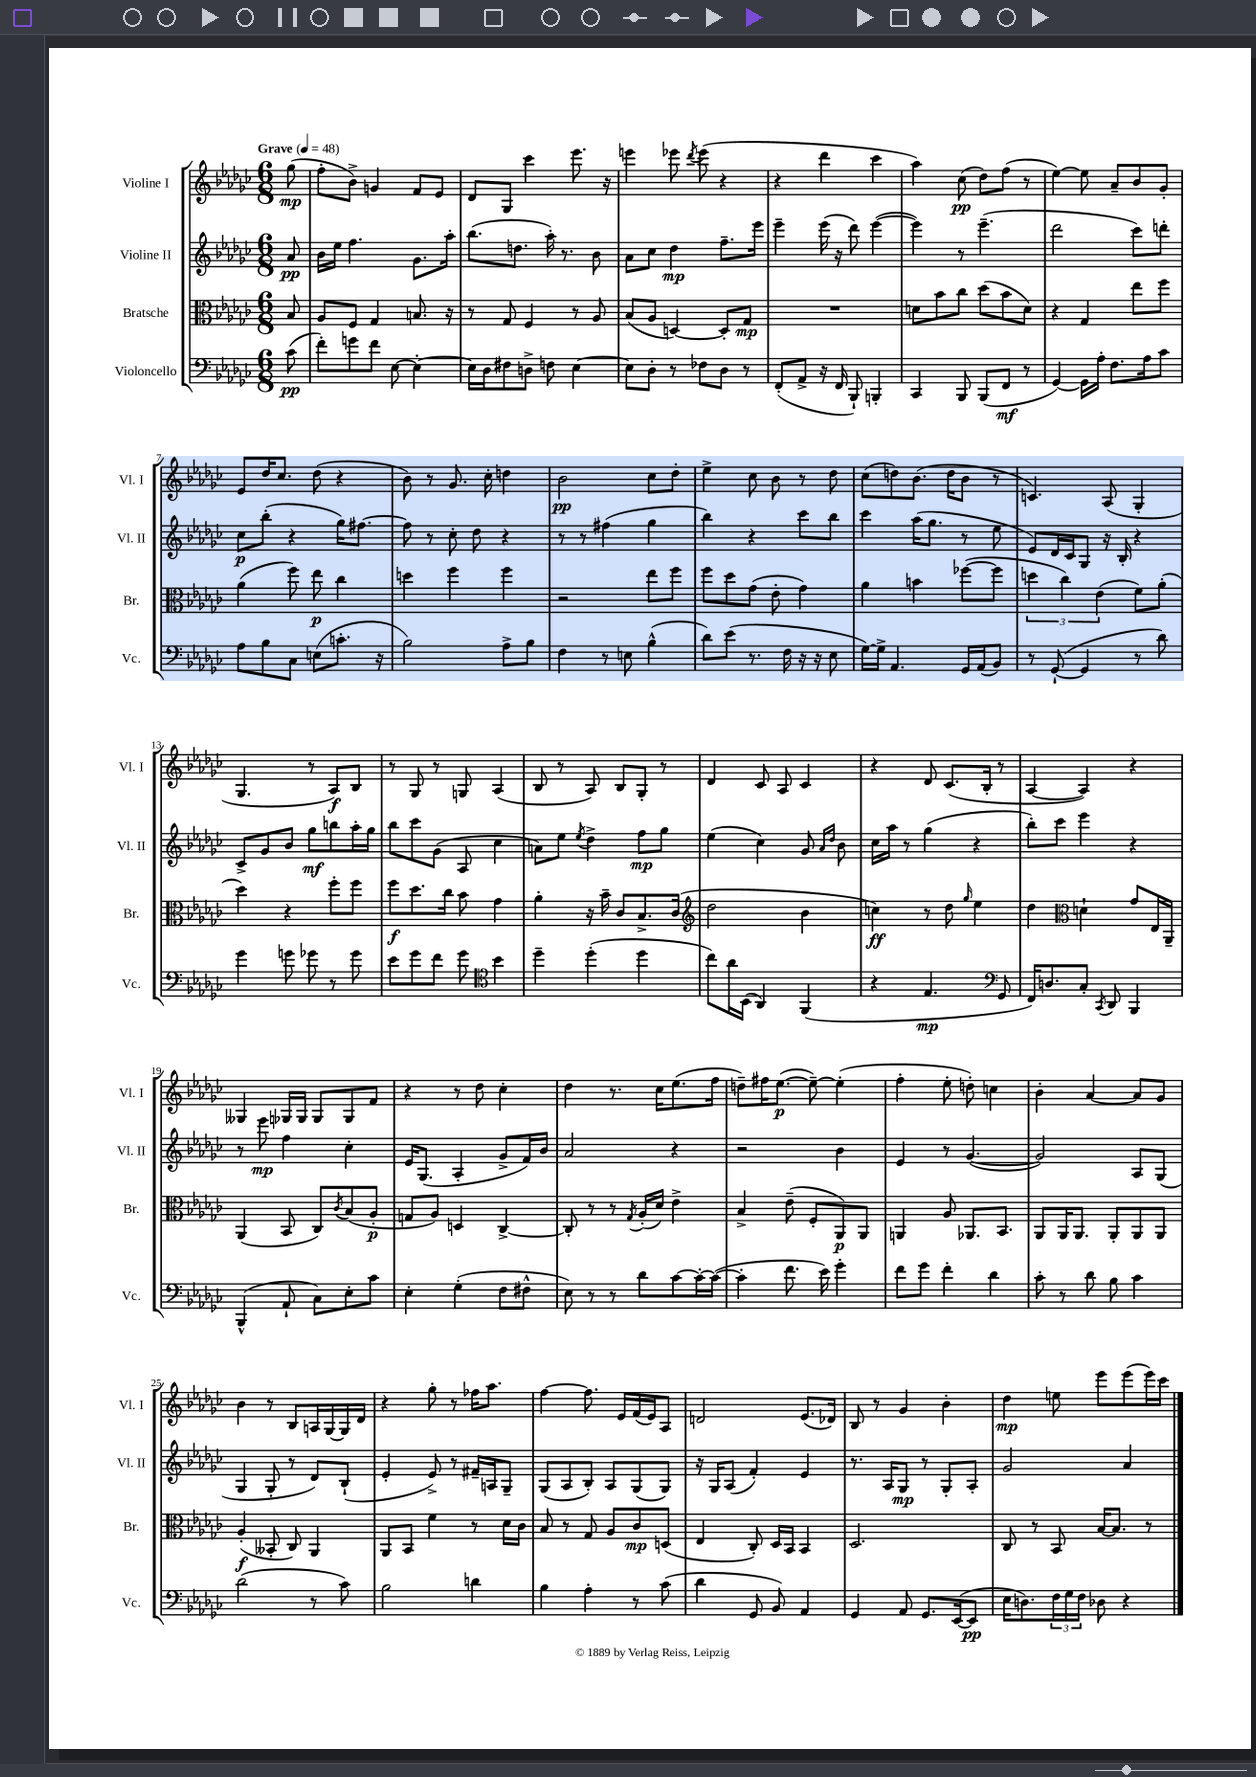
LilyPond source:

<<
\new StaffGroup <<
\new Staff = "s0" \with { instrumentName = "Violine I" shortInstrumentName = "Vl. I" } {
    \clef treble \key ges \major \numericTimeSignature \time 6/8 \partial 8 \tempo "Grave" 4 = 48
    ges''8\mp( |
    f''8-. bes'8->) g'4 f'8 ees'8 |
    des'8 ges8 ces'''4 ees'''8. r16 |
    e'''4 ees'''8 \acciaccatura { des'''8 } ees'''8( r4 |
    r4 des'''4 ces'''4 |
    aes''4) ces''8\pp( des''8) f''8( r8 |
    ees''4~) ees''8 aes'8-- bes'8 ges'8-. |
    ees'8 des''16 ces''8. des''8( r4 |
    bes'8) r8 ges'8. ces''16-. d''4 |
    bes'2\pp ces''8 des''8-. |
    ees''4-> ces''8 bes'8 r8 des''8 |
    ces''8( d''8) bes'8.( d''16 bes'8 r8 |
    c'4.) aes8( ges4-. |
    ges4. r8 aes8\f) bes8 |
    r8 ges8 r8 g8 aes4( |
    bes8 r8 aes8) bes8 ges8-. r8 |
    des'4 ces'8 aes8 ces'4 |
    r4 des'8 ces'8.( bes16-. r8 |
    aes4~ aes4) r4 |
    geses4 ges16 ges16 ges8 ges8 f'8 |
    r4 r8 des''8 ces''4-. |
    des''4 r8. ces''16 ees''8.( f''16 |
    d''8--) fis''16 ees''8.~\p( ees''8~--) ees''4-.( |
    f''4-. ees''8-. d''8-.) c''4 |
    bes'4-. aes'4~ aes'8 ges'8 |
    bes'4 r8 bes8 a16 ges16~ ges16 des'16 |
    r4 ges''8-. r8 fes''16 aes''8. |
    f''4~ f''8. ees'16 f'16( ees'16) aes8 |
    d'2 ees'8.( des'16) |
    bes8 r8 ges'4 bes'4-. |
    des''4\mp e''8 ees'''8 ees'''8( ees'''16) ces'''16 \bar "|." |
}
\new Staff = "s1" \with { instrumentName = "Violine II" shortInstrumentName = "Vl. II" } {
    \clef treble \key ges \major \numericTimeSignature \time 6/8 \partial 8
    aes'8\pp |
    bes'16 ees''16 f''4. ges'8. aes''16-. |
    bes''8.( d''8. aes''16-.) r8. bes'8 |
    aes'8 ces''8 des''4\mp f''8.-- ees'''16 |
    ees'''4-- ees'''16( r16 des'''8) ees'''4~( |
    ees'''4) r8 ees'''4.--( |
    des'''2 ces'''8) d'''8-. |
    ces''8\p bes''8-.( r4 ges''16) fis''8.~ |
    fis''8 r8 ces''8-. des''8 r4 |
    r8 r8 fis''4( ges''4 |
    bes''4) r4 ces'''8 bes''8 |
    ces'''4 aes''16( ges''8. r8 ees''8 |
    ees'8) des'16 ces'16 ges8 r16 bes16-. r4 |
    ces'8-> ges'8 bes'8 ges''8\mf b''8 aes''16-. ges''16 |
    bes''8 ces'''8 ges'8( aes8 ces''4 |
    a'8) ees''8 \acciaccatura { ees''8 } des''4-> f''8\mp ges''8 |
    ees''4( ces''4) ges'8 \grace { aes'16 des''16 } bes'8 |
    ces''16 aes''16 r8 ges''4( r4 |
    bes''8-.) ces'''8 ees'''4 r4 |
    r8 ees'''8\mp f''4 ces''4-. |
    ees'16 ges8.( aes4-. ges'8-> f'16) bes'16 |
    aes'2 r4 |
    r2 bes'4 |
    ees'4 r8 ges'4.~( |
    ges'2) aes8 ges8( |
    ges4 ges8-. r8 des'8) bes8-!( |
    ees'4-. ees'8->) r8 fis'16-- a16 ges8-- |
    ges8( aes8 bes8-.) aes8 ges8( ges8) |
    r16 ges16 aes8( f'4-.) ees'4 |
    r8. aes16 ges8\mp r8 ges8-. aes8-. |
    ges'2 aes'4 \bar "|." |
}
\new Staff = "s2" \with { instrumentName = "Bratsche" shortInstrumentName = "Br." } {
    \clef alto \key ges \major \numericTimeSignature \time 6/8 \partial 8
    bes8 |
    aes8 f8 ges4 b8. r16 |
    r8 ges8 f4 r8 aes8 |
    bes8( aes8 d4~) d8-. ges8\mp |
    R2. |
    d'8 bes'8 ces''8 des''8( bes'8 d'8) |
    r4 ges4 ees''8 f''8 |
    aes'4( f''8) ees''8\p ces''4 |
    d''4 f''4 f''4 |
    r2 ees''8 f''8 |
    f''8 des''8 ges'8( ees'8-. ges'4) |
    aes'4 b'4 fes''8~( fes''8 |
    \tuplet 3/2 { d''4 ces''4) ees'4( } f'8) aes'8-.( |
    des''4) r4 f''8-. f''8 |
    f''8\f des''8. ces''16 bes'8 ges'4 |
    aes'4-. r16 bes'16-- ces'8 bes8.-> ces'16( |
    \clef treble des''2 bes'4 |
    c''4\ff) r8 des''8 \grace { ges''16 } ees''4 |
    des''4 \clef alto d'4-! ges'8 ees16 aes,16-- |
    aes,4( bes,8 ces8) \acciaccatura { ces'8 } bes8( aes8-.\p |
    g8 aes8) d4 ces4~-> |
    ces8-. r8 r8 \acciaccatura { ges8 } aes16-.( des'16) ees'4-> |
    bes4-> ees'8--( f8-. aes,8\p) aes,8 |
    a,4 aes8 aes,8. bes,8. |
    aes,8 aes,16 aes,8. aes,8-. aes,8 aes,8 |
    aes4-.\f( beses,8-. ces8) aes,4 |
    aes,8 bes,8 f'4 r8 des'16 ces'16 |
    bes8 r8 ges8 aes8 ces'8\mp d8( |
    ees4 ces8-.) des16 bes,16 bes,4 |
    des2. |
    ces8 r8 bes,8 bes16~ bes8. r8 \bar "|." |
}
\new Staff = "s3" \with { instrumentName = "Violoncello" shortInstrumentName = "Vc." } {
    \clef bass \key ges \major \numericTimeSignature \time 6/8 \partial 8
    ces'8\pp( |
    f'8-.) g'8 f'8 ees8~ ees4~-. |
    ees16 des16 fis8 d8-> f8 ees4~ |
    ees8 des8-. r8 fes8 des8 r8 |
    f,8-.( aes,8-> r16 f,16 bes,,8-!) b,,4-. |
    ces,4 bes,,8 bes,,8( f,8\mf r8 |
    ges,4~) ges,16 aes16-. f8. aes16 ces'8 |
    aes8 bes8 ces8 e8( c'8.-. r16 |
    bes2) aes8-> bes8 |
    f4 r8 e8 bes4-^( |
    des'8) ees'8( r8. f16 r16 r16 ees8 |
    ges16~) ges16-> aes,4. ges,16 aes,16( bes,8) |
    r8 ges,8~-!( ges,4 r8 des'8) |
    ges'4 g'8 ges'8 r8 ges'8 |
    ees'8 ges'8 f'8 ges'8 \clef tenor bes'4 |
    des''4-- des''4-.( des''4 |
    ces''8) aes'16 bes,16( aes,4) f,4( |
    r4 ees4.\mp \clef bass ges,8 |
    f,16) d8. ces8-. \acciaccatura { ces,8 } des,8 bes,,4 |
    bes,,4-^( aes,8-! ces8) ees8-. ces'8 |
    ees4-. ges4-.( f8 fis8-^ |
    ees8) r8 r8 des'8 ces'8~ ces'16~-. ces'16~( |
    ces'4-. f'8. ees'16) ges'4-. |
    f'8 ges'8 f'4-. des'4 |
    ces'8-. r8 des'8 bes8 ces'4 |
    des'2( r8 ces'8) |
    bes2 d'4 |
    bes4 aes4-. r8 ces'8( |
    des'4 ges,8 bes,8) aes,4 |
    ges,4 aes,8 ges,8. ees,16~( ees,8\pp |
    ees16 d8.) \tuplet 3/2 { f16 ges16 f16 } des8 r4 \bar "|." |
}
>>
>>
